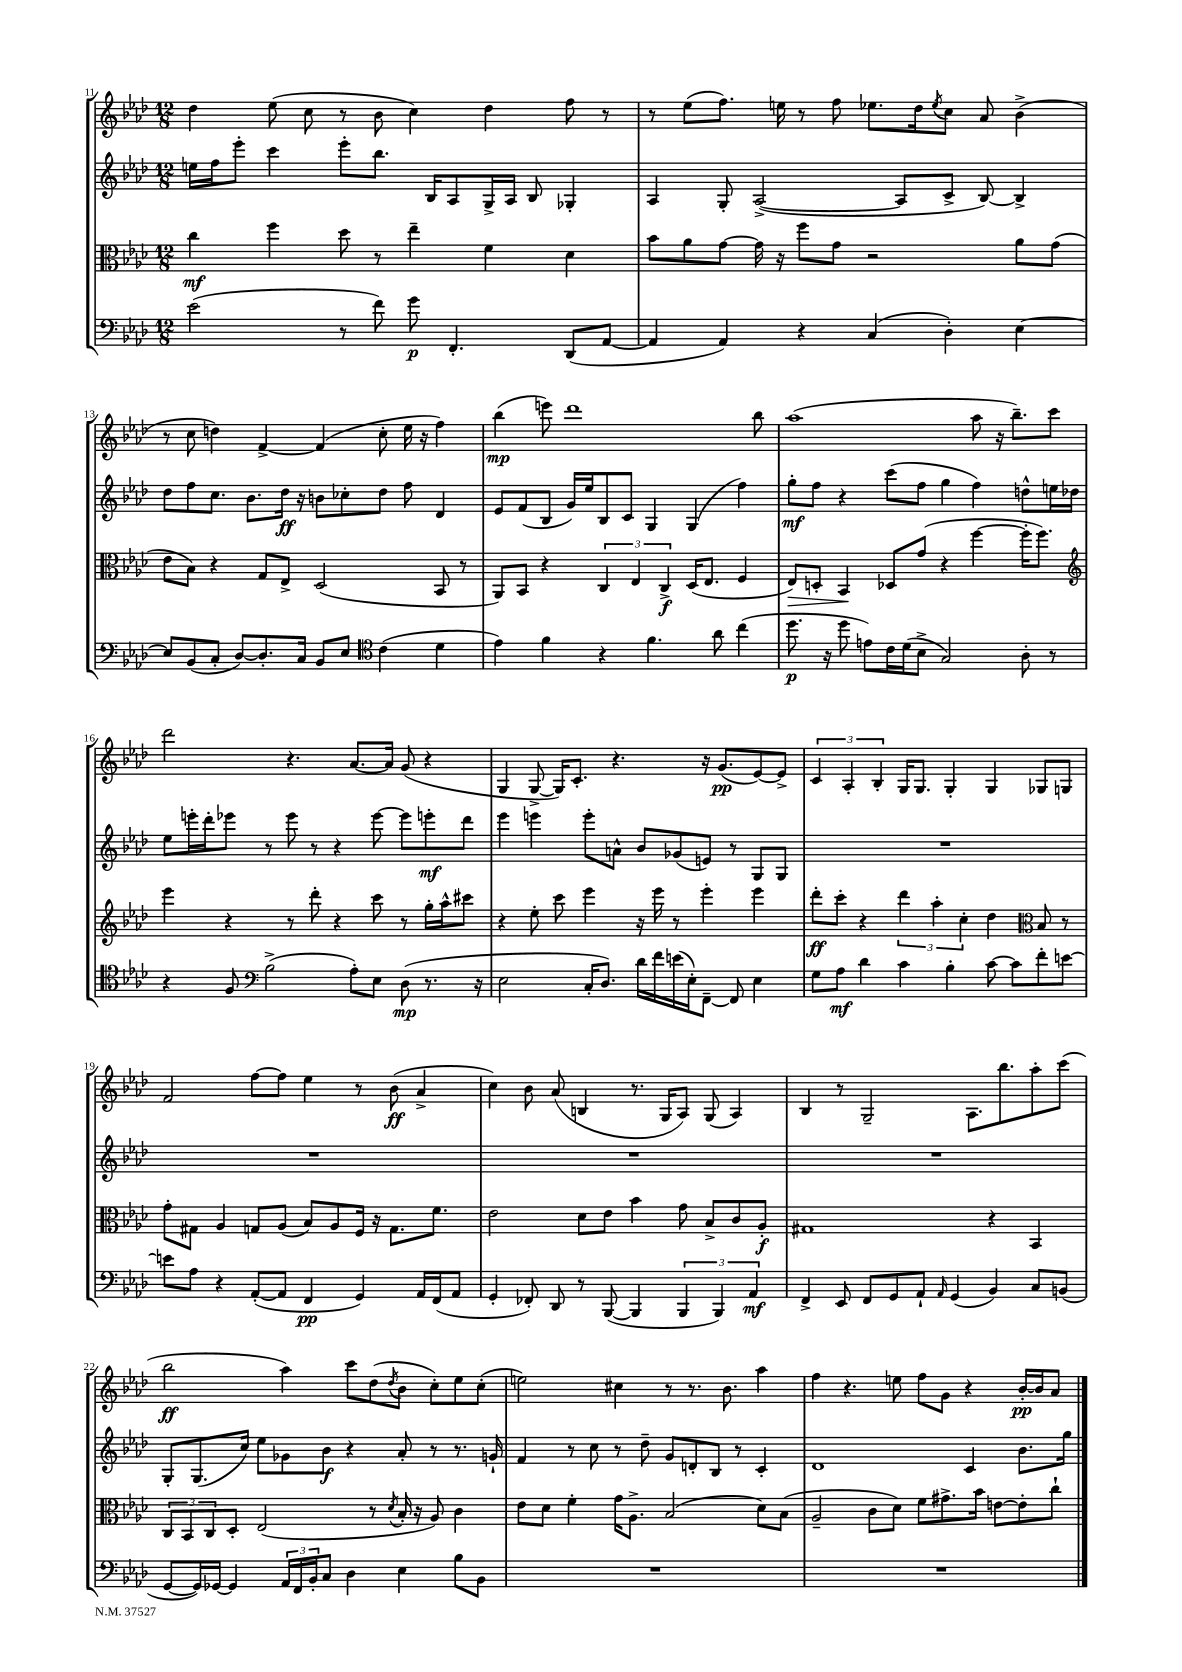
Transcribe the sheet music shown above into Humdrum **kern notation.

**kern	**dynam	**kern	**dynam	**kern	**dynam	**kern	**dynam
*part4	*part4	*part3	*part3	*part2	*part2	*part1	*part1
*staff4	*staff4	*staff3	*staff3	*staff2	*staff2	*staff1	*staff1
*clefF4	*	*clefC3	*	*clefG2	*	*clefG2	*
*k[b-e-a-d-]	*	*k[b-e-a-d-]	*	*k[b-e-a-d-]	*	*k[b-e-a-d-]	*
*M12/8	*	*M12/8	*	*M12/8	*	*M12/8	*
=11	=11	=11	=11	=11	=11	=11	=11
(2e-\	.	4cc\	mf	16een\LL	.	4dd-\	.
.	.	.	.	16ff\J	.	.	.
.	.	.	.	8eee-'\J	.	.	.
.	.	4ff\	.	4ccc\	.	(8ee-\	.
.	.	.	.	.	.	8cc\	.
8r	.	8dd-\	.	8eee-'\L	.	8r	.
8f\)	.	8r	.	8.bb-\J	.	8b-\	.
8g\	p	4ee-~\	.	.	.	4cc\)	.
.	.	.	.	16B-/KL	.	.	.
4.FF'/	.	.	.	8A-/	.	.	.
.	.	4f\	.	16G^/L	.	4dd-\	.
.	.	.	.	16A-/JJ	.	.	.
.	.	.	.	8B-/	.	.	.
(8DD-/L	.	4d-\	.	4G-X'/	.	8ff\	.
[8AA-/J	.	.	.	.	.	8r	.
=12	=12	=12	=12	=12	=12	=12	=12
4AA-/]	.	8b-\L	.	4A-/	.	8r	.
.	.	8a-\	.	.	.	(8ee-\L	.
4AA-/)	.	[8g\J	.	8G'/	.	8.ff\J)	.
.	.	16g\]	.	([2A-^/	.	.	.
.	.	16r	.	.	.	16een\	.
4r	.	8ff\L	.	.	.	8r	.
.	.	8g\J	.	.	.	8ff\	.
(4C/	.	2r	.	.	.	8.ee-X\L	.
.	.	.	.	8A-/L]	.	.	.
.	.	.	.	.	.	16dd-\k	.
.	.	.	.	.	.	8qee-/	.
4D-'\)	.	.	.	8c^/J	.	8cc\J	.
.	.	.	.	[8B-/)	.	8a-/	.
[4E-\	.	8a-\L	.	4B-^/]	.	(4b-^\	.
.	.	(8g\J	.	.	.	.	.
!!LO:LB:g=z
=13	=13	=13	=13	=13	=13	=13	=13
8E-/L]	.	8e-\L	.	8dd-\L	.	8r	.
(8BB-/	.	8B-\J)	.	8ff\	.	8cc\	.
8C'/J	.	4r	.	8.cc\J	.	4ddn\)	.
[8D-/L)	.	.	.	.	.	.	.
.	.	.	.	8.b-\L	.	.	.
8.D-'/]	.	8G/L	.	.	.	[4f^/	.
.	.	8E-^/J	.	16dd-\Jk	ff	.	.
16C/Jk	.	.	.	16r	.	.	.
8BB-/L	.	(2D-/	.	8bn\L	.	(4f/]	.
8E-/J	.	.	.	8cc-X'\	.	.	.
*clefC4	*	*	*	*	*	*	*
(4c\	.	.	.	8dd-\J	.	8cc'\	.
.	.	.	.	8ff\	.	16ee-\	.
.	.	.	.	.	.	16r	.
4d-\	.	8BB-/	.	4d-/	.	4ff\)	.
.	.	8r	.	.	.	.	.
=14	=14	=14	=14	=14	=14	=14	=14
4e-\)	.	8AA-/L)	.	8e-/L	.	(4bb-\	mp
.	.	8BB-/J	.	(8f/	.	.	.
4f\	.	4r	.	8B-/J	.	8eeen\)	.
.	.	.	.	16g/LL)	.	1ddd-	.
.	.	.	.	16ee-/J	.	.	.
4r	.	6C/	.	8B-/	.	.	.
.	.	.	.	8c/J	.	.	.
.	.	6E-/	.	.	.	.	.
4.f\	.	.	.	4G/	.	.	.
.	.	6C^/	f	.	.	.	.
.	.	(16D-/KL	.	(4G/	.	.	.
.	.	8.E-/J	.	.	.	.	.
8a-\	.	.	.	.	.	.	.
(4cc\	.	4F/	.	4ff\)	.	.	.
.	.	.	.	.	.	8bb-\	.
=15	=15	=15	=15	=15	=15	=15	=15
!	!	!	!LO:HP:b	!	!	!	!
8.dd-\	p	8E-/L)	>	8gg'\L	mf	(1aa-	.
.	.	8Dn'/J	.	8ff\J	.	.	.
16r	.	.	.	.	.	.	.
8dd-\	.	4BB-/	.	4r	.	.	.
8en\L)	.	.	.	.	.	.	.
16c\L	.	8D-X/L	]	(8ccc\L	.	.	.
(16d-\J	.	.	.	.	.	.	.
8B-^\J	.	(8g/J	.	8ff\J	.	.	.
2G/)	.	4r	.	4gg\	.	.	.
.	.	[4ff\	.	4ff\)	.	8aa-\	.
.	.	.	.	.	.	16r	.
.	.	.	.	.	.	8.bb-~\L)	.
8A-'\	.	16ff'\KL]	.	8ddn^^\L	.	.	.
.	.	8.ff\J)	.	.	.	.	.
8r	.	.	.	16een\L	.	8ccc\J	.
.	.	.	.	16dd-X\JJ	.	.	.
!!LO:LB:g=z
=16	=16	=16	=16	=16	=16	=16	=16
*	*	*clefG2	*	*	*	*	*
4r	.	4eee-\	.	8ee-\L	.	2ddd-\	.
.	.	.	.	16eeen'\L	.	.	.
.	.	.	.	16ddd-'\J	.	.	.
8F/	.	4r	.	8eee-X\J	.	.	.
*clefF4	*	*	*	*	*	*	*
(2B-^\	.	.	.	8r	.	.	.
.	.	8r	.	8eee-\	.	4.r	.
.	.	8ddd-'\	.	8r	.	.	.
.	.	4r	.	4r	.	.	.
8A-'\L)	.	.	.	.	.	[8.a-/L	.
8E-\J	.	8ccc\	.	[8eee-\	.	.	.
.	.	.	.	.	.	16a-/Jk]	.
(8D-\	mp	8r	.	8eee-\L]	.	(8g/	.
8.r	.	16gg'\LL	.	8eeen'\	mf	4r	.
.	.	16aa-^^\J	.	.	.	.	.
.	.	8ccc#X\J	.	8ddd-\J	.	.	.
16r	.	.	.	.	.	.	.
=17	=17	=17	=17	=17	=17	=17	=17
2E-\	.	4r	.	4eee-\	.	4G/	.
.	.	8ee-'\	.	4eeen\	.	[8G^/	.
.	.	8ccc\	.	.	.	16G/KL])	.
.	.	.	.	.	.	8.c'/J	.
16C'/KL	.	4eee-\	.	8eee'\L	.	.	.
8.D-/J)	.	.	.	.	.	.	.
.	.	.	.	8an^^\J	.	4.r	.
16d-\LL	.	16r	.	8b-/L	.	.	.
16f\	.	16eee-\	.	.	.	.	.
(16en\	.	8r	.	(8g-X/	.	.	.
16E-'\J)	.	.	.	.	.	.	.
[8FF~\J	.	4eee-'\	.	8en/J)	.	16r	.
.	.	.	.	.	.	(8.g/L	pp
8FF/]	.	.	.	8r	.	.	.
4E-\	.	4eee-\	.	8G/L	.	[8e-/)	.
.	.	.	.	8G/J	.	8e-^/J]	.
=18	=18	=18	=18	=18	=18	=18	=18
8G\L	.	8ddd-'\L	ff	1.r	.	6c/	.
8A-\J	mf	8ccc'\J	.	.	.	.	.
.	.	.	.	.	.	6A-'/	.
4d-\	.	4r	.	.	.	.	.
.	.	.	.	.	.	6B-'/	.
4c\	.	6ddd-\	.	.	.	16G/KL	.
.	.	.	.	.	.	8.G/J	.
.	.	6aa-'\	.	.	.	.	.
4B-'\	.	.	.	.	.	4G'/	.
.	.	6cc'\	.	.	.	.	.
[8c\	.	4dd-\	.	.	.	4G/	.
8c\L]	.	.	.	.	.	.	.
*	*	*clefC3	*	*	*	*	*
8f'\	.	8B-/	.	.	.	8G-X/L	.
[8en\J	.	8r	.	.	.	8Gn/J	.
!!LO:LB:g=z
=19	=19	=19	=19	=19	=19	=19	=19
8en\L]	.	8g'\L	.	1.r	.	2f/	.
8A-\J	.	8G#X\J	.	.	.	.	.
4r	.	4A-/	.	.	.	.	.
([8AA-'/L	.	8Gn/L	.	.	.	[8ff\L	.
8AA-/J]	.	(8A-/J	.	.	.	8ff\J]	.
4FF/	pp	8B-/L)	.	.	.	4ee-\	.
.	.	8A-/	.	.	.	.	.
4GG/)	.	16F/Jk	.	.	.	8r	.
.	.	16r	.	.	.	.	.
.	.	8.G\L	.	.	.	(8b-\	ff
16AA-/LL	.	.	.	.	.	4a-^/	.
(16FF/J	.	8.f\J	.	.	.	.	.
8AA-/J	.	.	.	.	.	.	.
=20	=20	=20	=20	=20	=20	=20	=20
4GG'/	.	2e-\	.	1.r	.	4cc\)	.
8FF-X'/)	.	.	.	.	.	8b-\	.
8DD-/	.	.	.	.	.	(8a-/	.
8r	.	8d-\L	.	.	.	4Bn/	.
([8BBB-/	.	8e-\J	.	.	.	.	.
4BBB-/]	.	4b-\	.	.	.	8.r	.
.	.	.	.	.	.	16G/KL	.
6BBB-/	.	8g\	.	.	.	8A-/J)	.
.	.	8B-^/L	.	.	.	(8G/	.
6BBB-/)	.	.	.	.	.	.	.
.	.	8c/	.	.	.	4A-/)	.
6AA-/	mf	.	.	.	.	.	.
.	.	8A-'/J	f	.	.	.	.
=21	=21	=21	=21	=21	=21	=21	=21
4FF^/	.	1G#X	.	1.r	.	4B-/	.
8EE-/	.	.	.	.	.	8r	.
8FF/L	.	.	.	.	.	2G~/	.
8GG/	.	.	.	.	.	.	.
8AA-`/J	.	.	.	.	.	.	.
16qqAA-/	.	.	.	.	.	.	.
(4GG/	.	.	.	.	.	.	.
.	.	.	.	.	.	8.A-\L	.
4BB-/)	.	4r	.	.	.	.	.
.	.	.	.	.	.	8.bb-\	.
8C/L	.	4BB-/	.	.	.	8aa-'\	.
(8BBn/J	.	.	.	.	.	(8ccc\J	.
!!LO:LB:g=z
=22	=22	=22	=22	=22	=22	=22	=22
[8GG/L	.	12C/L	.	8G'/L	.	2bb-\	ff
.	.	12BB-/	.	.	.	.	.
16GG/L])	.	.	.	(8.G/	.	.	.
.	.	12C/	.	.	.	.	.
[16GG-X/JJ	.	.	.	.	.	.	.
4GG-/]	.	8D-'/J	.	.	.	.	.
.	.	.	.	16cc/Jk)	.	.	.
.	.	(2E-/	.	8ee-\L	.	.	.
24AA-/LL	.	.	.	8g-X\	.	4aa-\)	.
24FF/	.	.	.	.	.	.	.
24BB-'/J	.	.	.	.	.	.	.
8C/J	.	.	.	8b-\J	f	.	.
4D-\	.	.	.	4r	.	8ccc\L	.
.	.	8r	.	.	.	(8dd-\	.
.	.	8qd-/	.	.	.	8qdd-/	.
4E-\	.	16B-'/	.	8a-'/	.	8b-\J	.
.	.	16r	.	.	.	.	.
.	.	8A-/)	.	8r	.	8cc'\L)	.
8B-\L	.	4c\	.	8.r	.	8ee-\	.
8BB-\J	.	.	.	.	.	(8cc'\J	.
.	.	.	.	16gn`/	.	.	.
=23	=23	=23	=23	=23	=23	=23	=23
1.r	.	8e-\L	.	4f/	.	2een\)	.
.	.	8d-\J	.	.	.	.	.
.	.	4f'\	.	8r	.	.	.
.	.	.	.	8cc\	.	.	.
.	.	16g\KL	.	8r	.	4cc#X\	.
.	.	8.A-^\J	.	.	.	.	.
.	.	.	.	8dd-~\	.	.	.
.	.	(2B-/	.	8g/L	.	8r	.
.	.	.	.	8dn'/	.	8.r	.
.	.	.	.	8B-/J	.	.	.
.	.	.	.	.	.	8.b-\	.
.	.	.	.	8r	.	.	.
.	.	8d-\L)	.	4c'/	.	4aa-\	.
.	.	(8B-\J	.	.	.	.	.
=24	=24	=24	=24	=24	=24	=24	=24
1.r	.	2A-~/	.	1d-	.	4ff\	.
.	.	.	.	.	.	4.r	.
.	.	8c\L	.	.	.	.	.
.	.	8d-\J)	.	.	.	8een\	.
.	.	8f\L	.	.	.	8ff\L	.
.	.	8.g#X^\	.	.	.	8g\J	.
.	.	.	.	4c/	.	4r	.
.	.	16b-\Jk	.	.	.	.	.
.	.	[8en\L	.	.	.	.	.
.	.	8e'\]	.	8.b-\L	.	[16b-'/LL	pp
.	.	.	.	.	.	16b-/J]	.
.	.	8cc`\J	.	.	.	8a-/J	.
.	.	.	.	16gg\Jk	.	.	.
==	==	==	==	==	==	==	==
*-	*-	*-	*-	*-	*-	*-	*-
